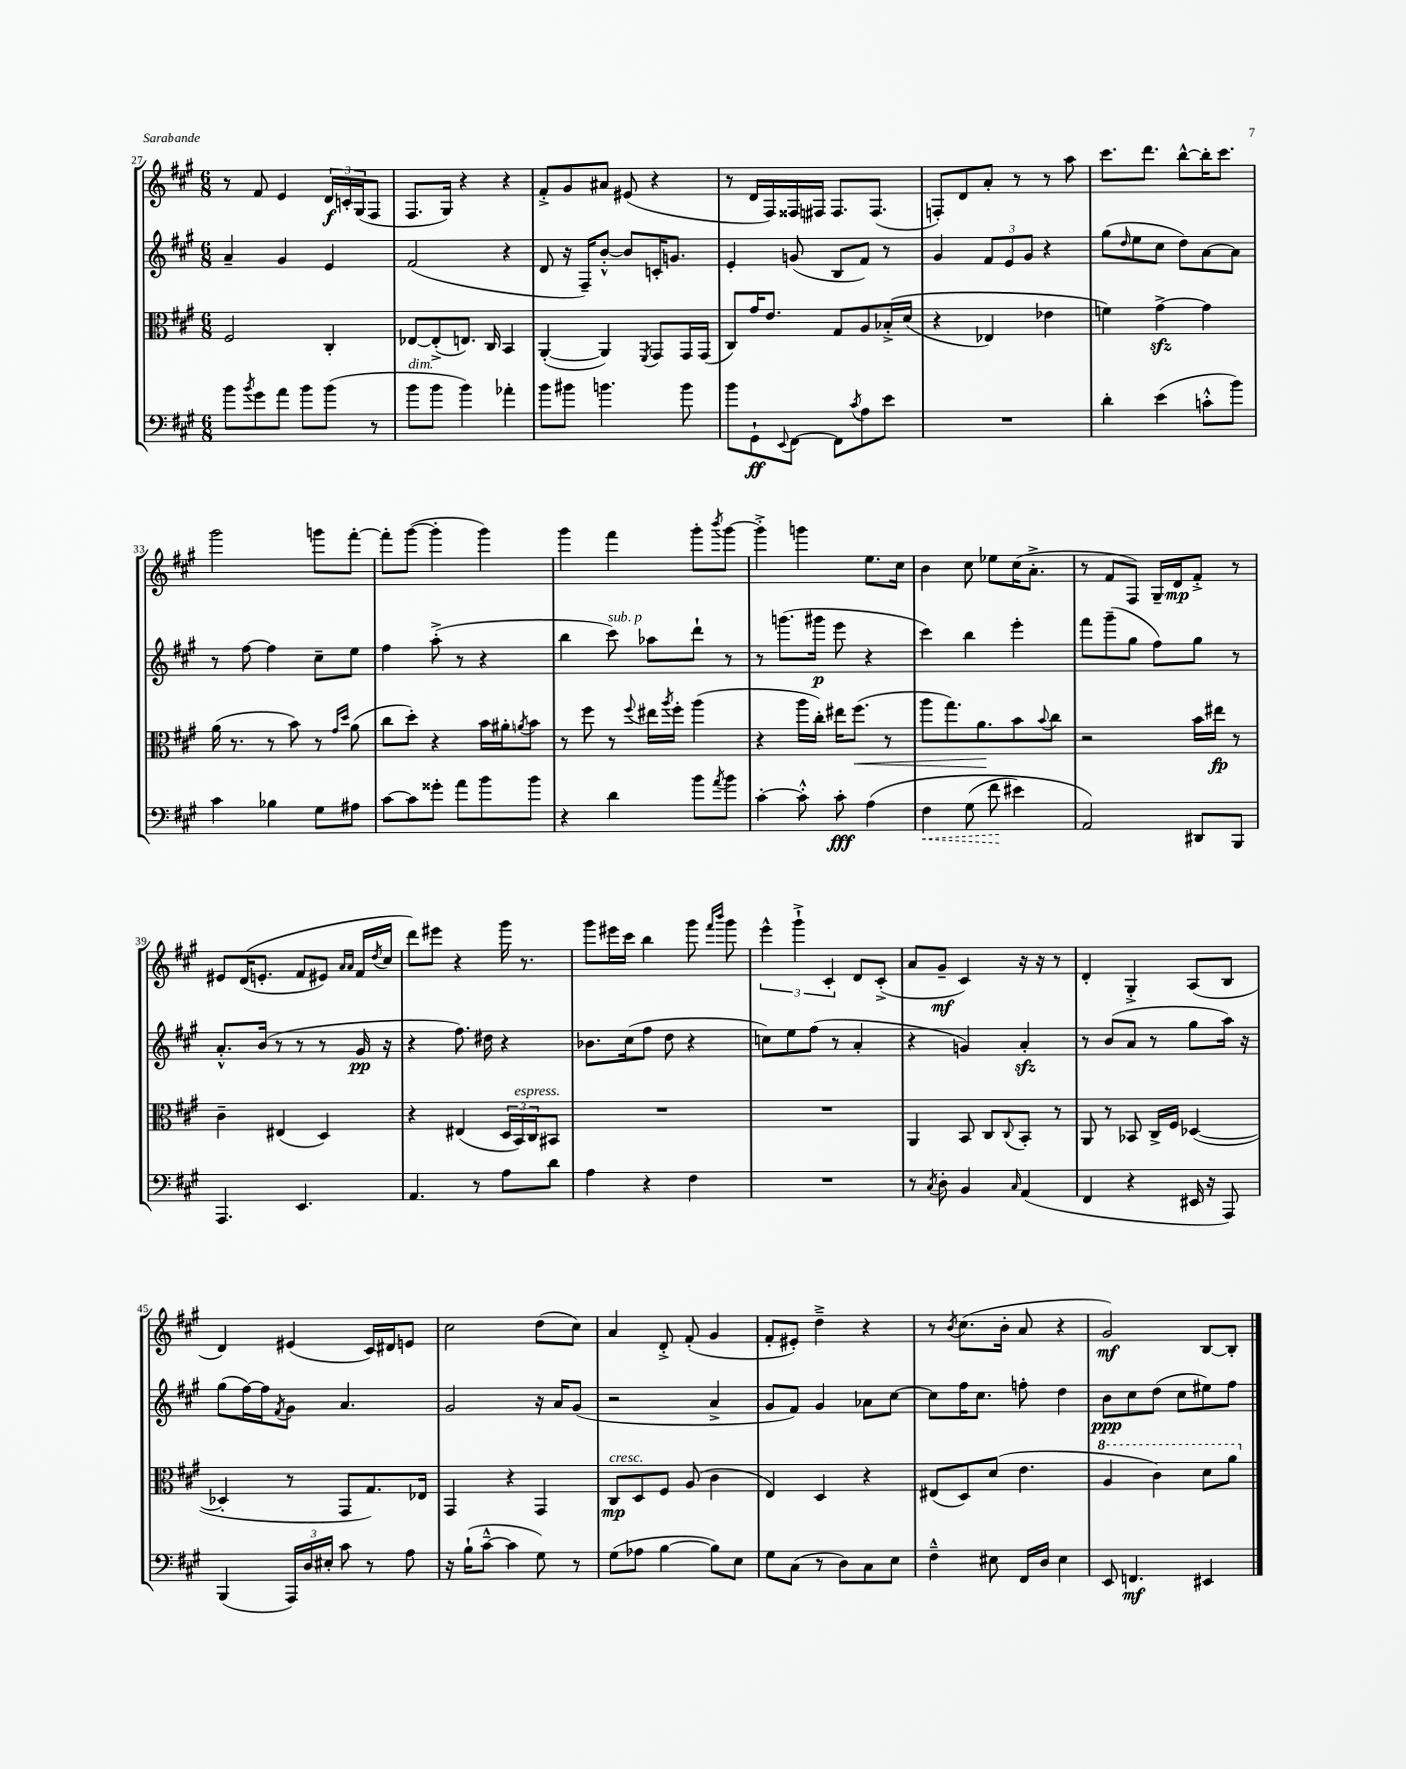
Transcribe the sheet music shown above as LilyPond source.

<<
\new StaffGroup <<
\new Staff = "s0" {
    \clef treble \key a \major \numericTimeSignature \time 6/8
    r8 fis'8 e'4 \tuplet 3/2 { d'16\f c'16-. gis16( } fis8 |
    fis8. gis16) r4 r4 |
    fis'8-.-> gis'8 ais'8 eis'8( r4 |
    r8 d'16 fis16) fisis16 fis16 fis8. fis8.( |
    f8-.) d'8 a'8-. r8 r8 a''8 |
    cis'''8. d'''8. b''8~-^ b''16-. cis'''8. |
    gis'''2 g'''8 fis'''8~-. |
    fis'''8-. gis'''8~( gis'''4-. gis'''4) |
    gis'''4 fis'''4 gis'''8-. \acciaccatura { b'''8 } gis'''8~ |
    gis'''4-.-> g'''4 e''8. cis''16 |
    b'4 cis''8 ees''8 cis''16( a'8.-.-> |
    r8 fis'8 fis8) gis16-- d'16\mp fis'8-.-> r8 |
    eis'8 d'16(\( e'8.-. fis'8 eis'8) \grace { a'16 a'16 } fis'16 \acciaccatura { d''8 } cis''16 |
    d'''8\) eis'''8 r4 gis'''16 r8. |
    gis'''8 eis'''16 cis'''16 b''4 gis'''8 \grace { fis'''16 b'''16 } gis'''8 |
    \tuplet 3/2 { e'''4-^ gis'''4-!-> cis'4-. } d'8 cis'8-.->( |
    a'8 gis'8--\mf cis'4) r16 r16 r8 |
    d'4-. gis4-.-> a8( b8 |
    d'4) eis'4( cis'16) dis'16 e'8 |
    cis''2 d''8( cis''8) |
    a'4 d'8-.-> fis'8-.( gis'4 |
    fis'8-. eis'8-.) d''4---> r4 |
    r8 \acciaccatura { b'8 } cis''8.( b'16-. a'8 r4 |
    gis'2\mf) b8~ b8-. \bar "|." |
}
\new Staff = "s1" {
    \clef treble \key a \major \numericTimeSignature \time 6/8
    a'4-- gis'4 e'4 |
    fis'2( r4 |
    d'8 r16 fis16--) b'8~-.-^ b'8 c'16-. g'8. |
    e'4-. g'8( b8 fis'8) r8 |
    gis'4 \tuplet 3/2 { fis'8 e'8 gis'8 } r4 |
    gis''8( \grace { d''16 } e''8 cis''8 d''8) a'8~ a'8 |
    r8 fis''8~ fis''4 cis''8-- e''8 |
    fis''4 a''8-.->( r8 r4 |
    b''4 cis'''8^\markup { \italic "sub. p" }) aes''8 d'''8-! r8 |
    r8 g'''8.( gis'''16\p e'''8 r4 |
    cis'''4) b''4 e'''4-. |
    fis'''8 gis'''8--( gis''8 fis''8) gis''8 r8 |
    a'8.-.-^ b'16( r8 r8 r8 gis'16\pp r16 |
    r4 fis''8.) dis''16 r4 |
    bes'8. cis''16( fis''8 d''8 r4 |
    c''8) e''8 fis''8( r8 a'4-. |
    r4 g'4) a'4-.\sfz |
    r8 b'8( a'8 r8 gis''8 a''16) r16 |
    gis''8( fis''16~) fis''16 \acciaccatura { fis'8 } gis'8 a'4. |
    gis'2 r16 a'16 gis'8( |
    r2 a'4-> |
    gis'8 fis'8) gis'4 aes'8 cis''8~ |
    cis''8 fis''16 cis''8. f''8-. d''4 |
    b'8\ppp cis''8 d''8( cis''8 eis''8) fis''8 \bar "|." |
}
\new Staff = "s2" {
    \clef alto \key a \major \numericTimeSignature \time 6/8
    fis2 cis4-. |
    ees8~ ees8-.->( e8.) cis16 b,4 |
    a,4~-.( a,4) \acciaccatura { fis,8 } gis,8 gis,16 gis,16( |
    cis8) gis'16 e'8. gis8 a8 bes16-.->\( d'16( |
    r4 ees4) ees'4 |
    f'4\) gis'4~->\sfz gis'4 |
    a'16( r8. r8 b'8) r8 \grace { gis'16 d''16 } a'8( |
    cis''8 d''8-.) r4 b'16 ais'16-. \acciaccatura { a'8 } b'8 |
    r8 fis''8 r8 \appoggiatura { fis''8 } eis''16 \acciaccatura { a''8 } fis''16-. a''4( |
    r4 a''16 cis''16-.) eis''16 fis''8.\<( r8 |
    a''8 gis''8.) a'8.\! b'8 \appoggiatura { b'8 } cis''8 |
    r2 b'16 eis''16\fp r8 |
    cis'4-- eis4( d4) |
    r4 eis4( \tuplet 3/2 { d16 b,16^\markup { \italic "espress." }) cis16 } bis,8 |
    R2. |
    R2. |
    a,4 b,8 cis8 \appoggiatura { cis8 } b,8-. r8 |
    a,8 r8 bes,8 cis16-> fis16 des4~( |
    des4-. r8 gis,8 gis8.) ees16 |
    gis,4 r4 gis,4 |
    cis8\mp^\markup { \italic "cresc." } d8 fis8 a8( cis'4 |
    e4) d4 r4 |
    eis8( d8) d'8( e'4. |
    \ottava #1 a'4 cis''4) d''8 a''8 \ottava #0 \bar "|." |
}
\new Staff = "s3" {
    \clef bass \key a \major \numericTimeSignature \time 6/8
    b'8 \acciaccatura { b'8 } gis'8 a'8 b'8 b'8( r8 |
    b'8^\markup { \italic "dim." } b'8 b'4) aes'4-. |
    b'8 bis'8 b'4. b'8 |
    b'8 gis,8-!\ff \appoggiatura { e,8 } fis,8~ fis,8 \acciaccatura { cis'8 } a8 e'8 |
    R2. |
    d'4-. e'4( c'8-.-^ b'8) |
    cis'4 bes4 gis8 ais8 |
    cis'8~ cis'8 gisis'8-. a'8 b'8 b'8 |
    r4 d'4 b'8 \acciaccatura { a'8 } b'8 |
    cis'4~-. cis'8-.-^ cis'8-.\fff a4\( |
    \once \override Hairpin.style = #'dashed-line fis4\< gis8( fis'8\! eis'4) |
    a,2\) dis,8 b,,8 |
    a,,4. e,4. |
    a,4. r8 a8 d'8 |
    a4 r4 fis4 |
    R2. |
    r8 \acciaccatura { cis8 } d8-. b,4 \grace { cis16 } a,4( |
    fis,4 r4 eis,16 r16 a,,8) |
    b,,4( \tuplet 3/2 { a,,16) d16 eis16-. } cis'8 r8 a8 |
    r16 b16-!( cis'8~---^ cis'4 gis8) r8 |
    gis8( aes8 b4~ b8) e8 |
    gis8 cis8( r8 d8) cis8 e8 |
    fis4---^ eis8 fis,16 d16 eis4 |
    e,8 f,4.\mf eis,4 \bar "|." |
}
>>
>>
\layout { \context { \Score currentBarNumber = #27 } }
